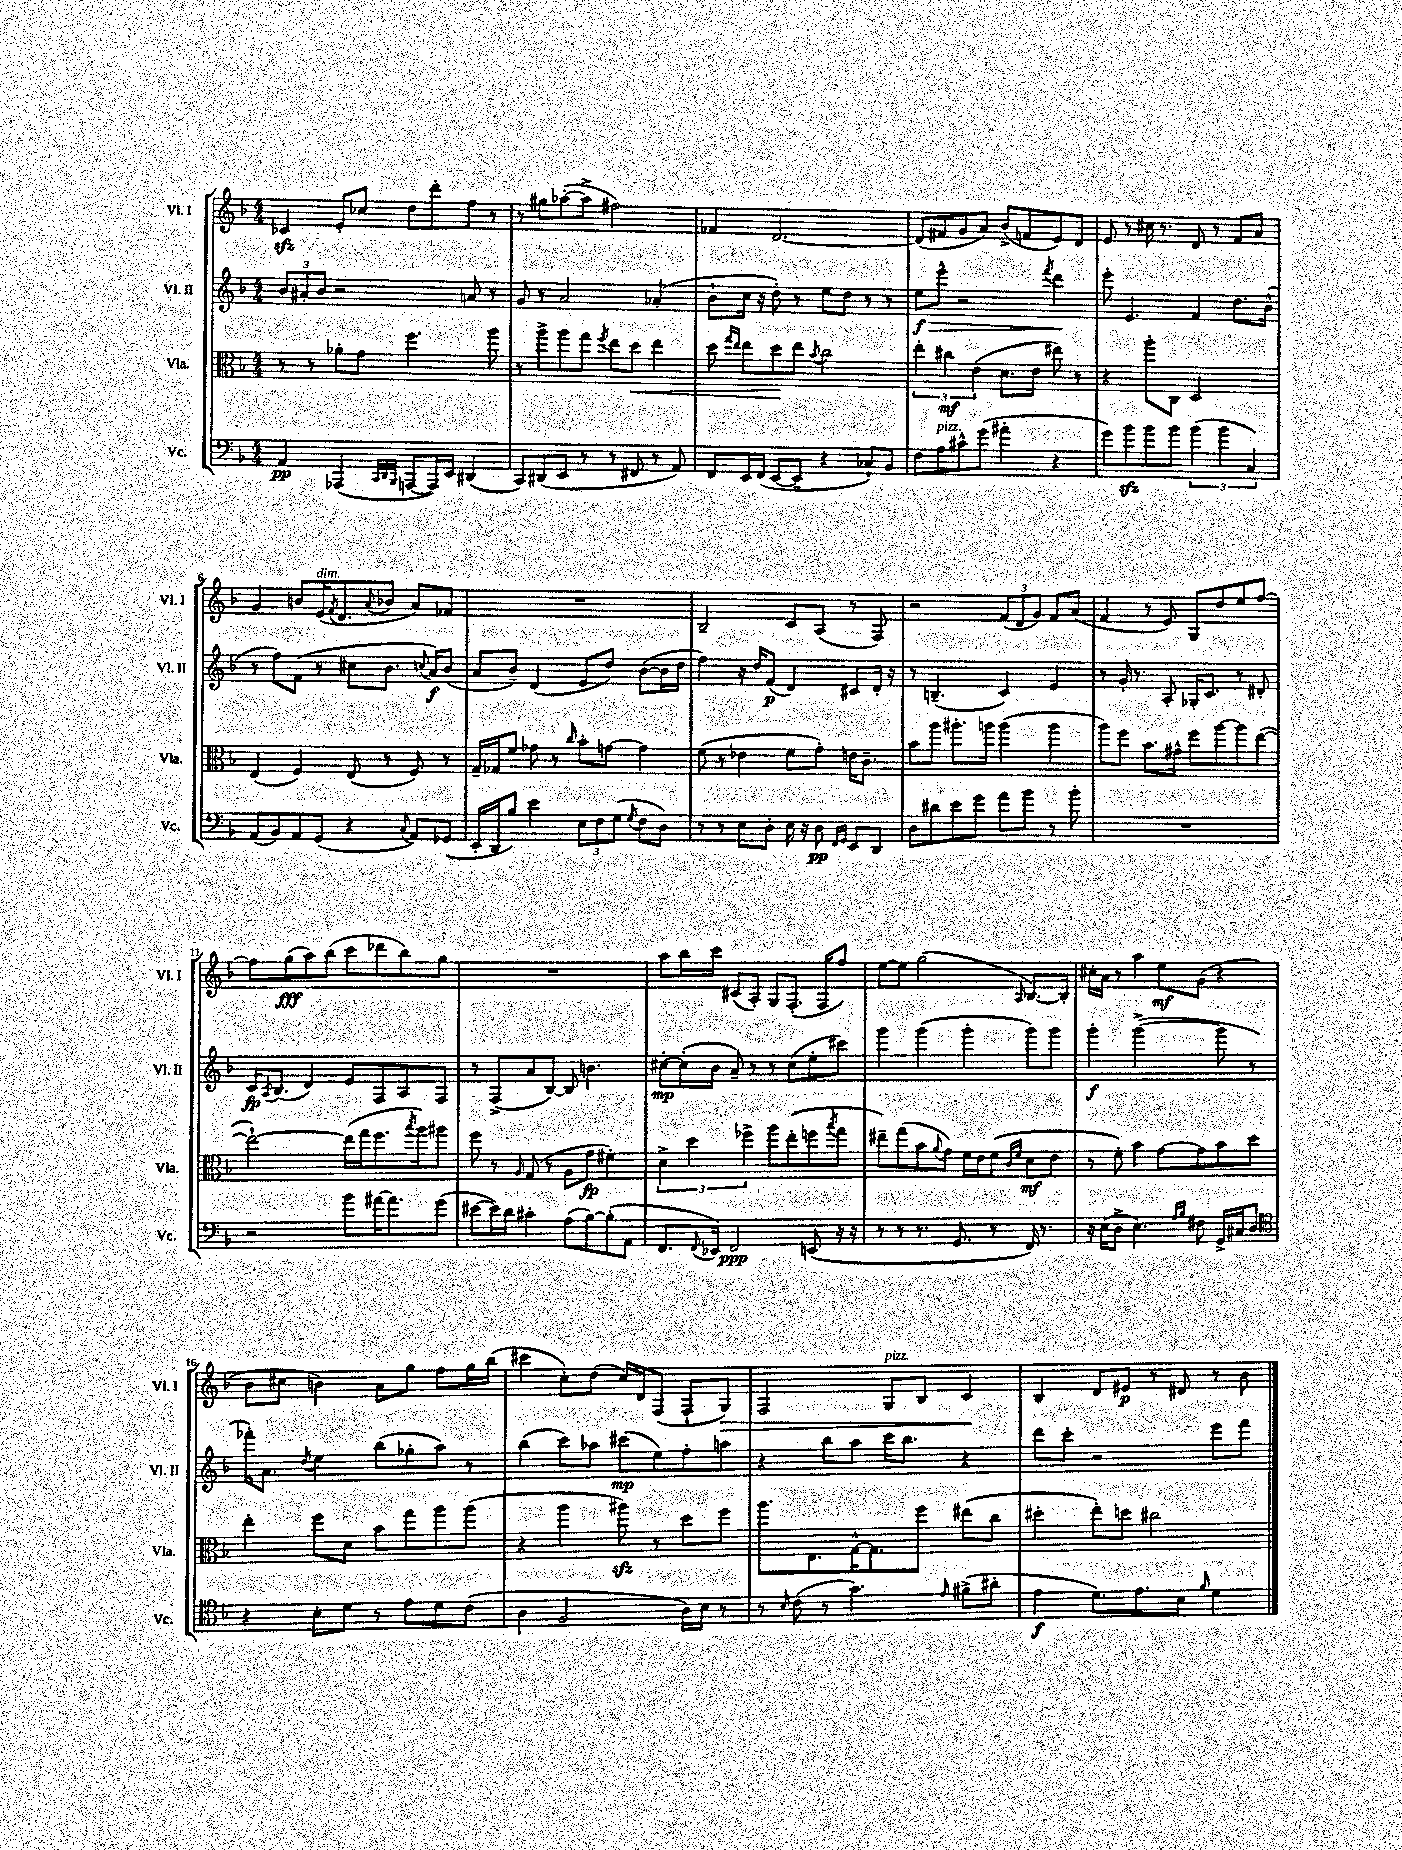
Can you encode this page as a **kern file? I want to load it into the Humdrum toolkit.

**kern	**kern	**kern	**kern
*staff4	*staff3	*staff2	*staff1
*clefF4	*clefC3	*clefG2	*clefG2
*k[b-]	*k[b-]	*k[b-]	*k[b-]
*M4/4	*M4/4	*M4/4	*M4/4
4AA	8r	12b-	4c-
.	.	12a#'	.
.	8r	.	.
.	.	12b-	.
(4AAA-	8a-'	2r	8e'
.	8g	.	8cc-
32qqCC	.	.	.
32qqDD	.	.	.
32qqBBB-	.	.	.
[8AAA	4.ff	.	8dd
16AAA])	.	.	8ddd'
16EE	.	.	.
(4DD#	.	8a	8ff
.	8aa	8r	8r
=	=	=	=
8CC)	8r	8g	8r
(8DD#	8aa^	8r	8gg#
8EE	8aa	2a	([8aa-'
8r	8gg	.	8aa-^]
.	8qff	.	.
8r	8ee	.	2ff#)
8FF#	8dd	.	.
8r	4ee	(4a-'	.
8AA)	.	.	.
=	=	=	=
8FF	8dd	8b-`	4f-
.	16qqgg	.	.
.	16qqee	.	.
16EE	8ee	16cc	.
(16FF	.	16r	.
[8EE	8dd	8dd')	[2.d
8EE~]	8ee	8r	.
.	8qb-	.	.
4r	2cc	8ee	.
.	.	8dd	.
8C-`)	.	8r	.
8BB-	.	8r	.
=	=	=	=
8F	6ee'	8ee	(8d]
8A	.	8eee^^	8f#
.	6cc#	.	.
8c#^^	.	2r	8g
.	(6e	.	.
(8g	.	.	8a)
4a#'	8.d	.	(8b-^
.	.	.	8f
.	16e	.	.
.	.	8qfff	.
4r	8ee#)	4ddd	8e)
.	8r	.	8d
=	=	=	=
8g)	4r	8eee'	8e
8b-	.	4.e	8r
8b-	8aa'	.	16cc#
.	.	.	8.r
8b-	8C	.	.
(6b-	2D	4f	8d
.	.	.	8r
6b-	.	.	.
.	.	8.dd	8f
6C)	.	.	.
.	.	.	8a
.	.	(16b-^^	.
=	=	=	=
(8AA	(4E	8r	4g
8BB-)	.	8ff)	.
8AA	4F)	(8f	8b
(8GG	.	8r	(16e
.	.	.	8qf
.	.	.	8.d
4r	(8E	8cc#	.
.	.	.	8qqa
.	8r	8.b-	8b-
8qqC	.	.	.
8AA)	8F)	.	8a)
.	.	8qqcc	.
.	.	16a)	.
(8GG-	8r	(8b-	8f-
=	=	=	=
16EE'	16G~	8a	1r
16DD	16G-	.	.
8B-)	8f	8b-~)	.
4e	8g-	(4d	.
.	8r	.	.
.	16qqcc	.	.
12E	8b-'	8e	.
12F	.	.	.
.	[8g	8dd)	.
(12G	.	.	.
8qG	.	.	.
8F	4g]	([8b-	.
8D)	.	16b-]	.
.	.	16dd	.
=	=	=	=
8r	(8f	4ff)	2B-~
8r	8r	.	.
8E	4e-	16r	.
.	.	16dd	.
8D'	.	(8f	.
16E	8f	4d)	8c
16r	.	.	.
8D	8g')	.	(8A
16qqFF	.	.	.
16qqGG	.	.	.
8EE	16e	8c#	8r
.	8.c~	.	.
8DD	.	16d'	8F)
.	.	16r	.
=	=	=	=
8D	8b-	8r	2r
8d#	8aa	(4.B~	.
8e	8.aa#'	.	.
8g	.	.	.
.	16aa	.	.
8a	(4aa	4c)	(12f
.	.	.	12d
8b-	.	.	.
.	.	.	12g)
8r	4aa	4e	8f
8b-'	.	.	(8a
=	=	=	=
1r	8aa)	8r	4f
.	8ff	16g'	.
.	.	8.r	.
.	8.b-	.	8r
.	.	8A'	8e)
.	16g#^^	.	.
.	8ff	16G-'	8G
.	.	8.c	.
.	[8aa	.	8dd
.	8aa]	8r	8ee
.	([8ee	8d#'	[8ff
=	=	=	=
2r	2ee`_)	16c	8ff]
.	.	8qA	.
.	.	(8.B-	.
.	.	.	(8gg
.	.	4d)	8aa)
.	.	.	(8bb-
8b-	(16ee]	8e	8ccc
.	16gg	.	.
[16a#	8.ff	8F	8ddd-
8.a#]	.	.	.
.	.	8A	8bb-)
.	8qbb-	.	.
.	16aa)	.	.
(8g	8aa#	8F	8gg
=	=	=	=
[8e#	8ff	8r	1r
16e#])	8r	(8F^	.
16d	.	.	.
.	16qqA	.	.
4c#'	(8G	8a	.
.	8r	[8B-)	.
(8A	8A	8B-]	.
[8B-)	8g	4.b	.
(8B-']	4f#')	.	.
8AA	.	.	.
=	=	=	=
8.FF	6d^	[8cc#'	8aa
.	.	(16cc#']	16bb-
.	6dd	.	.
8qqFF	.	.	.
16EE-)	.	16b-	16ccc
2FF	.	8a~)	(8c#
.	6ff-^	.	.
.	.	8r	8A')
.	8aa	8r	8G
.	(8ee'	(8cc#	(8.F'
(8EE	8ff	8ee'	.
.	.	.	16F
.	8qbb-	.	.
16r	8gg	8ccc#)	8ff)
16r	.	.	.
=	=	=	=
8r	8ee#~)	4ggg	[8ee
8r	(8gg	.	8ee]
8.r	8b-	(4ggg	(2gg
.	8qqa	.	.
.	8g)	.	.
8.GG	.	.	.
.	16f	4ggg'	.
.	16e	.	.
8r	(8f	.	.
.	16qqc	.	.
.	16qqf	.	16qqA
16FF)	8d	8ggg)	[8.B-)
8.r	.	.	.
.	8e	8ggg	.
.	.	.	16B-']
=	=	=	=
16r	8r	4ggg'	16cc#'
(16E	.	.	16a
8D^	8f')	.	8r
4.E)	4b-	([2ggg^	4aa
.	[8g	.	8ee
16qqA	.	.	.
16qqB-	.	.	.
8F#	8g]	.	(8g
16GG^	8b-	8ggg]	4r
16C#	.	.	.
8D	8dd	8r	.
=	=	=	=
*clefC4	*	*	*
4r	4ee'	16fff-')	8b-
.	.	8.a	.
.	.	.	8cc#
.	.	8qdd	.
8B-'	8ff	4ee	4b)
8d	8d	.	.
8r	8b-	(8bb-	8a
8e	8gg	8gg-'	8gg
8d	8aa	8aa)	8ff
(8c	(8aa	8r	16gg
.	.	.	(16bb-
=	=	=	=
4A	4r	(4bb-	4ccc#
2F	4aa	8ccc)	8cc')
.	.	8aa-	(8dd
.	8aa#)	(8ccc#	16cc)
.	.	.	16d
.	8r	8ee)	(8F
16A)	8dd	8ff'	8F`
16B-	.	.	.
8r	8ff	8aa	8G)
=	=	=	=
8r	8.aa	4r	2F
16qqB-	.	.	.
(8c	.	.	.
.	8.E	.	.
8r	.	8bb-	.
4.g)	[16G^^	8aa	.
.	8.G]	.	.
.	.	16ccc	8G
.	.	8.bb-	.
.	8ff	.	8B-
16qqe	.	.	.
(8f#^	(8ee#	4r	4c
8a#'	8cc	.	.
=	=	=	=
4e	4dd#'	8ddd	4B-
.	.	8ccc'	.
8.d)	8ee')	2r	8d
.	8dd	.	8e#
8.e	.	.	.
.	2cc#	.	8r
8B-	.	.	8d#
16qqf	.	.	.
4d	.	8eee	8r
.	.	8fff	8b-
==	==	==	==
*-	*-	*-	*-
